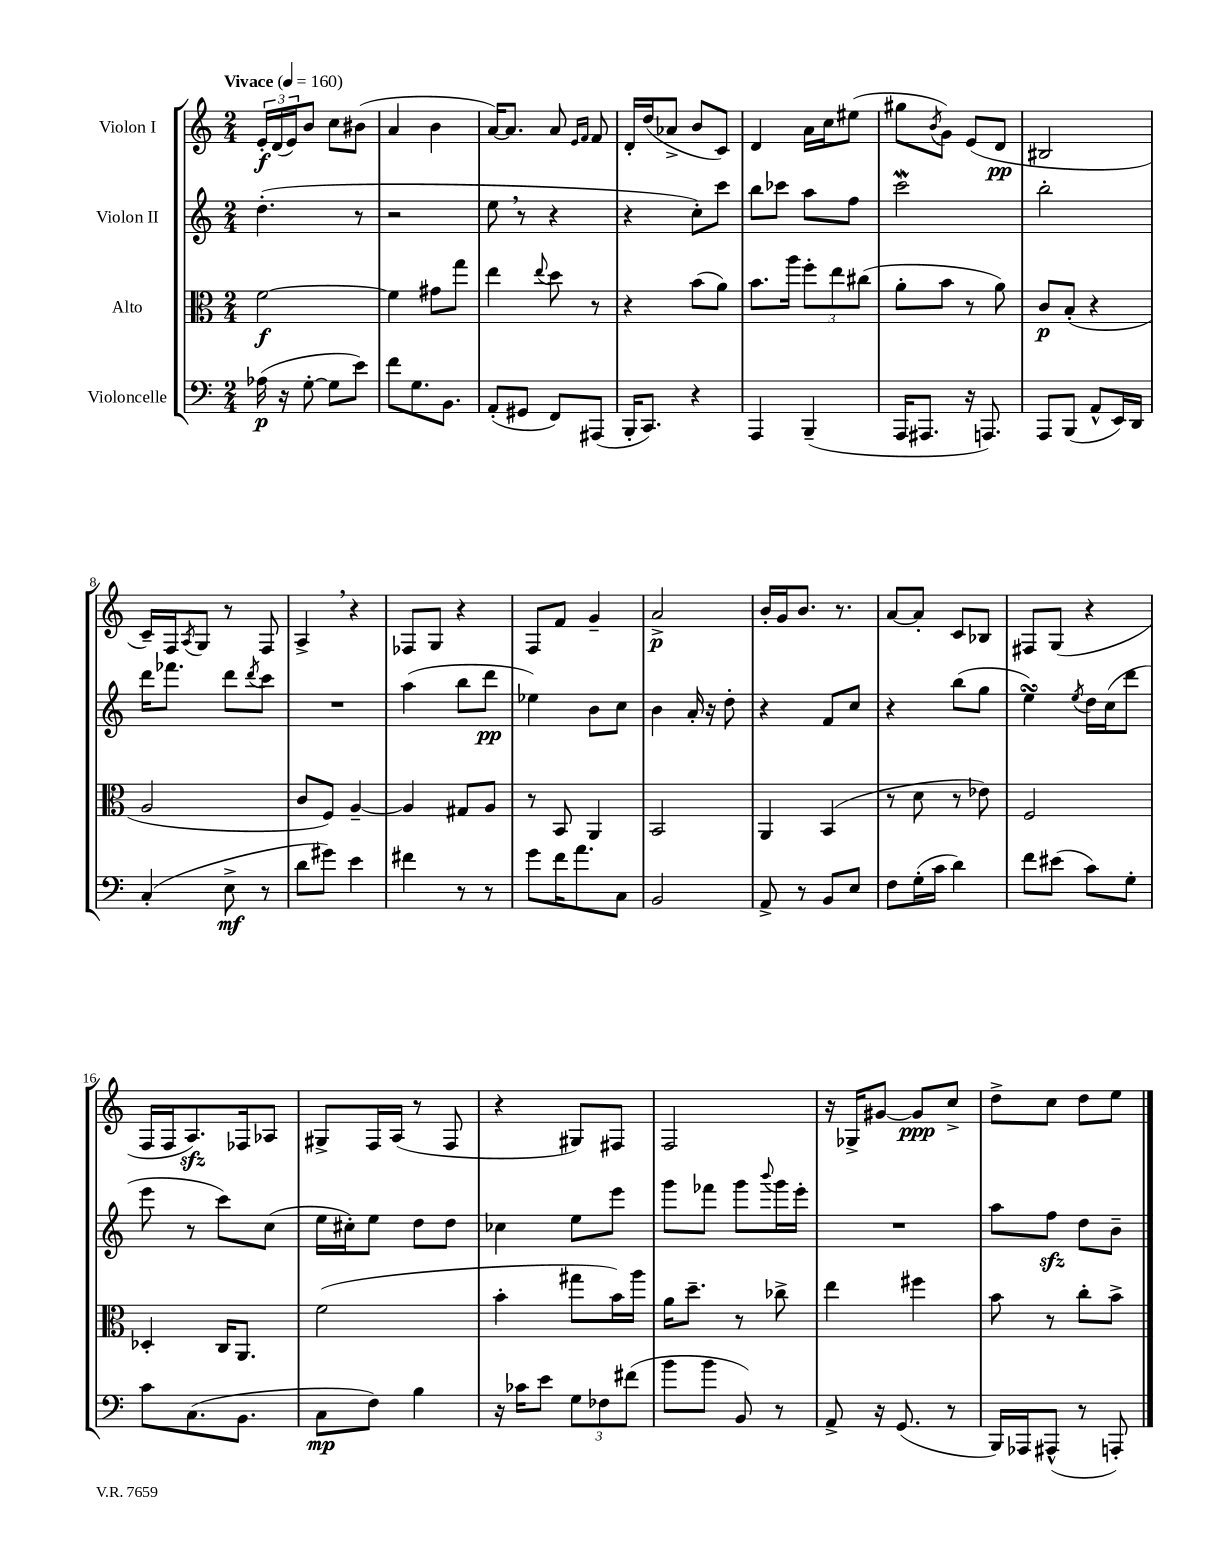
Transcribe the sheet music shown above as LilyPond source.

<<
\new StaffGroup <<
\new Staff = "s0" \with { instrumentName = "Violon I" } {
    \clef treble \key c \major \numericTimeSignature \time 2/4 \tempo "Vivace" 4 = 160
    \tuplet 3/2 { e'16-.\f d'16( e'16) } b'8 c''8 bis'8( |
    a'4 b'4 |
    a'16~) a'8. a'8 \grace { e'16 f'16 } f'8 |
    d'16-. d''16( aes'8-> b'8 c'8) |
    d'4 a'16 c''16 eis''8( |
    gis''8 \acciaccatura { b'8 } g'8) e'8( d'8\pp |
    bis2 |
    c'16--) f16 \acciaccatura { a8 } g8 r8 f8 |
    a4-> \breathe r4 |
    fes8 g8 r4 |
    f8 f'8 g'4-- |
    a'2->\p |
    b'16-. g'16 b'8. r8. |
    a'8~ a'8-. c'8 bes8 |
    fis8 g8( r4 |
    f16 f16 a8.\sfz) fes16 aes8 |
    gis8-> f16 a16( r8 f8 |
    r4 gis8) fis8 |
    f2 |
    r16 ges16-> gis'8~ gis'8\ppp c''8-> |
    d''8-> c''8 d''8 e''8 \bar "|." |
}
\new Staff = "s1" \with { instrumentName = "Violon II" } {
    \clef treble \key c \major \numericTimeSignature \time 2/4
    d''4.-.( r8 |
    r2 |
    e''8 \breathe r8 r4 |
    r4 c''8-.) c'''8 |
    b''8 ces'''8 a''8 f''8 |
    c'''2\mordent |
    b''2-. |
    d'''16 fes'''8. d'''8 \acciaccatura { d'''8 } c'''8 |
    R2 |
    a''4( b''8 d'''8\pp |
    ees''4) b'8 c''8 |
    b'4 a'16-. r16 d''8-. |
    r4 f'8 c''8 |
    r4 b''8( g''8 |
    e''4\turn) \acciaccatura { e''8 } d''16 c''16( d'''8 |
    e'''8 r8 c'''8) c''8( |
    e''16 cis''16-.) e''8 d''8 d''8 |
    ces''4 e''8 e'''8 |
    g'''8 fes'''8 g'''8 \appoggiatura { b'''8 } g'''16 e'''16-. |
    R2 |
    a''8 f''8\sfz d''8 b'8-- \bar "|." |
}
\new Staff = "s2" \with { instrumentName = "Alto" } {
    \clef alto \key c \major \numericTimeSignature \time 2/4
    f'2~\f |
    f'4 gis'8 g''8 |
    e''4 \appoggiatura { e''8 } d''8 r8 |
    r4 b'8( a'8) |
    b'8. a''16 \tuplet 3/2 { f''8-. e''8 cis''8( } |
    a'8-. b'8 r8 a'8) |
    c'8\p b8-.( r4 |
    a2 |
    c'8 f8) a4~-- |
    a4 gis8 a8 |
    r8 b,8 a,4 |
    b,2 |
    a,4 b,4( |
    r8 d'8 r8 ees'8) |
    f2 |
    des4-. c16 a,8. |
    f'2( |
    b'4-. gis''8 b'16) a''16 |
    a'16 d''8.-- r8 ces''8-> |
    e''4 fis''4 |
    b'8 r8 c''8-. b'8-> \bar "|." |
}
\new Staff = "s3" \with { instrumentName = "Violoncelle" } {
    \clef bass \key c \major \numericTimeSignature \time 2/4
    aes16\p( r16 g8~-. g8 e'8) |
    f'8 g8. b,8. |
    a,8-.( gis,8 f,8) ais,,8( |
    b,,16-. c,8.) r4 |
    a,,4 b,,4--( |
    a,,16 ais,,8. r16 a,,8.) |
    a,,8 b,,8( a,8-^ e,16) d,16 |
    c4-.( e8->\mf r8 |
    d'8 gis'8) e'4 |
    fis'4 r8 r8 |
    g'8 f'16 a'8. c8 |
    b,2 |
    a,8-> r8 b,8 e8 |
    f8 g16-.( c'16 d'4) |
    f'8 eis'8( c'8) g8-. |
    c'8 c8.( b,8. |
    c8\mp f8) b4 |
    r16 ces'16 e'8 \tuplet 3/2 { g8 fes8 fis'8( } |
    b'8 b'8 b,8) r8 |
    a,8-> r16 g,8.( r8 |
    b,,16) aes,,16 ais,,8-^( r8 a,,8-.) \bar "|." |
}
>>
>>
